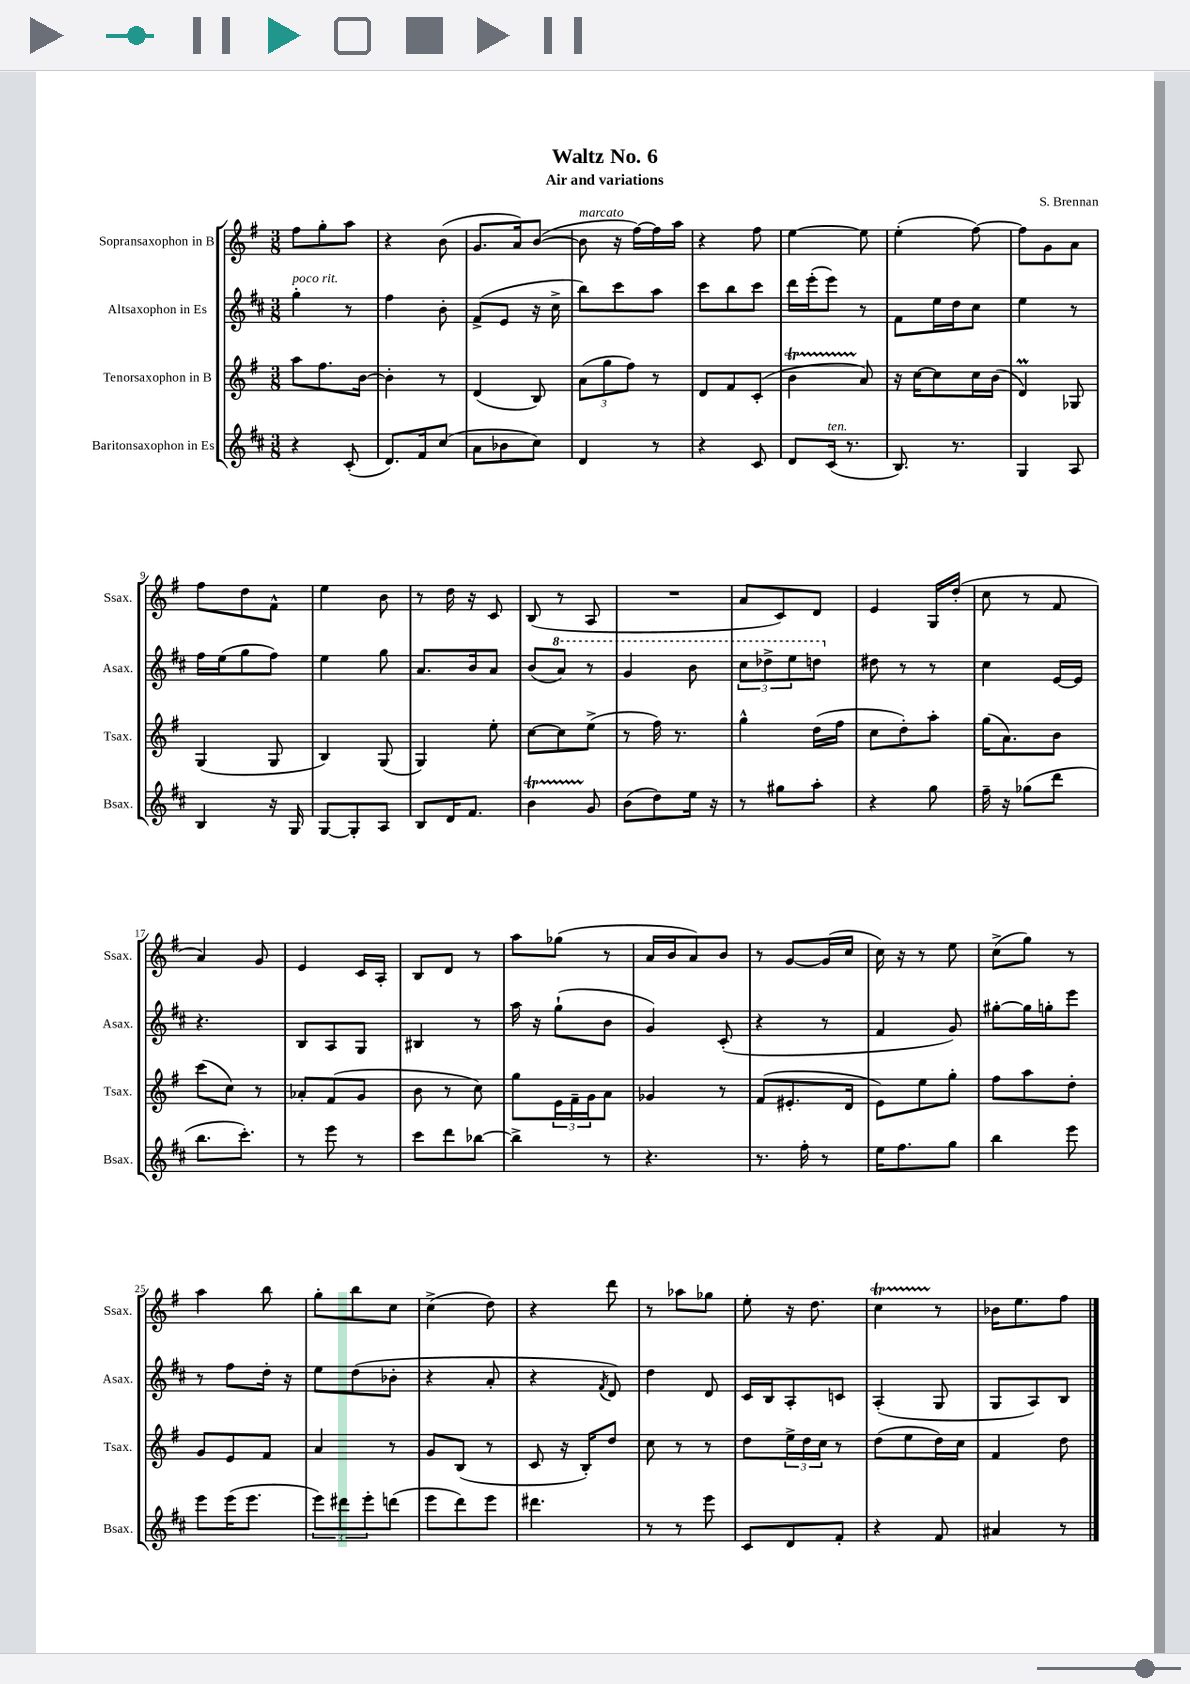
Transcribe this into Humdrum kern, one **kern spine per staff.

**kern	**kern	**kern	**kern
*staff4	*staff3	*staff2	*staff1
*clefG2	*clefG2	*clefG2	*clefG2
*k[f#c#]	*k[f#]	*k[f#c#]	*k[f#]
*M3/8	*M3/8	*M3/8	*M3/8
4r	8aa	4gg'	8ff#
.	8.ff#	.	8gg'
(8c#'	.	8r	8aa
.	[16b	.	.
=	=	=	=
8.d)	4b']	4ff#	4r
16f#	.	.	.
(8cc#	8r	8b'	(8b
=	=	=	=
8a	(4d	(8f#^	8.g
8b-	.	8e	.
.	.	.	16a)
8cc#)	8B)	16r	([8b
.	.	16cc#^	.
=	=	=	=
4d	(12a	8bb)	8b]
.	12gg	.	.
.	.	8ccc#	16r
.	12ff#)	.	.
.	.	.	[16ff#)
8r	8r	8aa	16ff#]
.	.	.	16aa
=	=	=	=
4r	8d	8ccc#	4r
.	8f#	8bb	.
8c#	(8c'	8ccc#	8ff#
=	=	=	=
8d	4b	16ddd	[4ee
.	.	(16eee'	.
(16c#	.	8eee)	.
8.r	.	.	.
.	8a)	8r	8ee]
=	=	=	=
8.B)	16r	8f#	(4ee'
.	[16cc	.	.
.	8cc]	16ee	.
8.r	.	16dd	.
.	16cc	8cc#	[8ff#)
.	(16b	.	.
=	=	=	=
4G	4d)	4ee	8ff#]
.	.	.	8g
8A	8G-	8r	8a
=	=	=	=
4B	(4G	16ff#	8ff#
.	.	(16ee	.
.	.	8gg	8dd
16r	8G	8ff#)	8f#^^
16G	.	.	.
=	=	=	=
[8G	4B)	4ee	4ee
8G']	.	.	.
8A	(8G	8gg	8b
=	=	=	=
8B	4G)	8.a	8r
16d	.	.	16dd
8.f#	.	16b	16r
.	8ee'	8a	8c
=	=	=	=
4b	[8cc	(8b	(8B
.	8cc]	8aa)	8r
8g	(8ee^	8r	8A
=	=	=	=
(8b	8r	4gg	4.r
8dd)	16ff#)	.	.
.	8.r	.	.
16ee	.	8bb	.
16r	.	.	.
=	=	=	=
8r	4gg^^	12ccc#	8a
.	.	12ddd-^	.
8gg#	.	.	8c)
.	.	12eee	.
8aa'	(16dd	8ddd	8d
.	16ff#	.	.
=	=	=	=
4r	8cc	8dd#	4e
.	8dd')	8r	.
8gg	8aa'	8r	16G
.	.	.	(16dd'
=	=	=	=
16ff#~	(16gg	4cc#	8cc
16r	8.a)	.	.
(8gg-	.	.	8r
8ddd	8b	[16e	8f#
.	.	16e]	.
=	=	=	=
8.bb	(8ccc	4.r	4a)
.	8cc)	.	.
8.ccc#')	.	.	.
.	8r	.	8g
=	=	=	=
8r	8a-'	8B	4e
8eee	(8f#	8A	.
8r	8g	8G	16c
.	.	.	16A'
=	=	=	=
8ccc#	8b	4B#	8B
8ddd	8r	.	8d
[8bb-	8cc)	8r	8r
=	=	=	=
4bb-^]	8gg	16aa	8aa
.	.	16r	.
.	24e	(8gg`	(8gg-
.	24f#~	.	.
.	24g	.	.
8r	8a	8b	8r
=	=	=	=
4.r	4g-	4g)	16a
.	.	.	16b
.	.	.	8a)
.	8r	(8c#'	8b
=	=	=	=
8.r	(8f#	4r	8r
.	8.e#'	.	[8g
16ff#'	.	.	.
8r	.	8r	(16g]
.	16d	.	16cc
=	=	=	=
16ee	8e)	4f#	16cc)
8.ff#	.	.	16r
.	8ee	.	8r
8gg	8gg'	8g)	8ee
=	=	=	=
4bb	8ff#	[8gg#'	(8cc^
.	8aa	16gg#]	8gg)
.	.	16gg'	.
8eee	8dd'	8eee	8r
=	=	=	=
8eee	8g	8r	4aa
(16eee	8e	8ff#	.
8.eee	.	.	.
.	8f#	16dd'	8bb
.	.	16r	.
=	=	=	=
12eee)	4a	8ee	8gg'
12ddd#	.	.	.
.	.	(8dd	8bb
12eee'	.	.	.
(8ddd	8r	8b-'	8cc
=	=	=	=
8eee	8g	4r	(4cc^
8ddd)	(8B	.	.
8eee	8r	8a'	8dd)
=	=	=	=
4.ddd#	8c	4r	4r
.	16r	.	.
.	16B')	.	.
.	.	8qf#	.
.	8dd	8d)	8ddd
=	=	=	=
8r	8cc	4dd	8r
8r	8r	.	8aa-
8eee	8r	8d	8gg-
=	=	=	=
8c#	8dd	16c#	8ee'
.	.	16B	.
8d	24ee^	8A'	16r
.	24dd	.	.
.	.	.	8.dd
.	24cc	.	.
8f#'	8r	8c	.
=	=	=	=
4r	(8dd	(4A'	4cc
.	8ee	.	.
8f#	16dd)	8G	8r
.	16cc	.	.
=	=	=	=
4a#	4f#	8G	16b-
.	.	.	8.ee
.	.	8A)	.
8r	8dd	8B	8ff#
==	==	==	==
*-	*-	*-	*-
